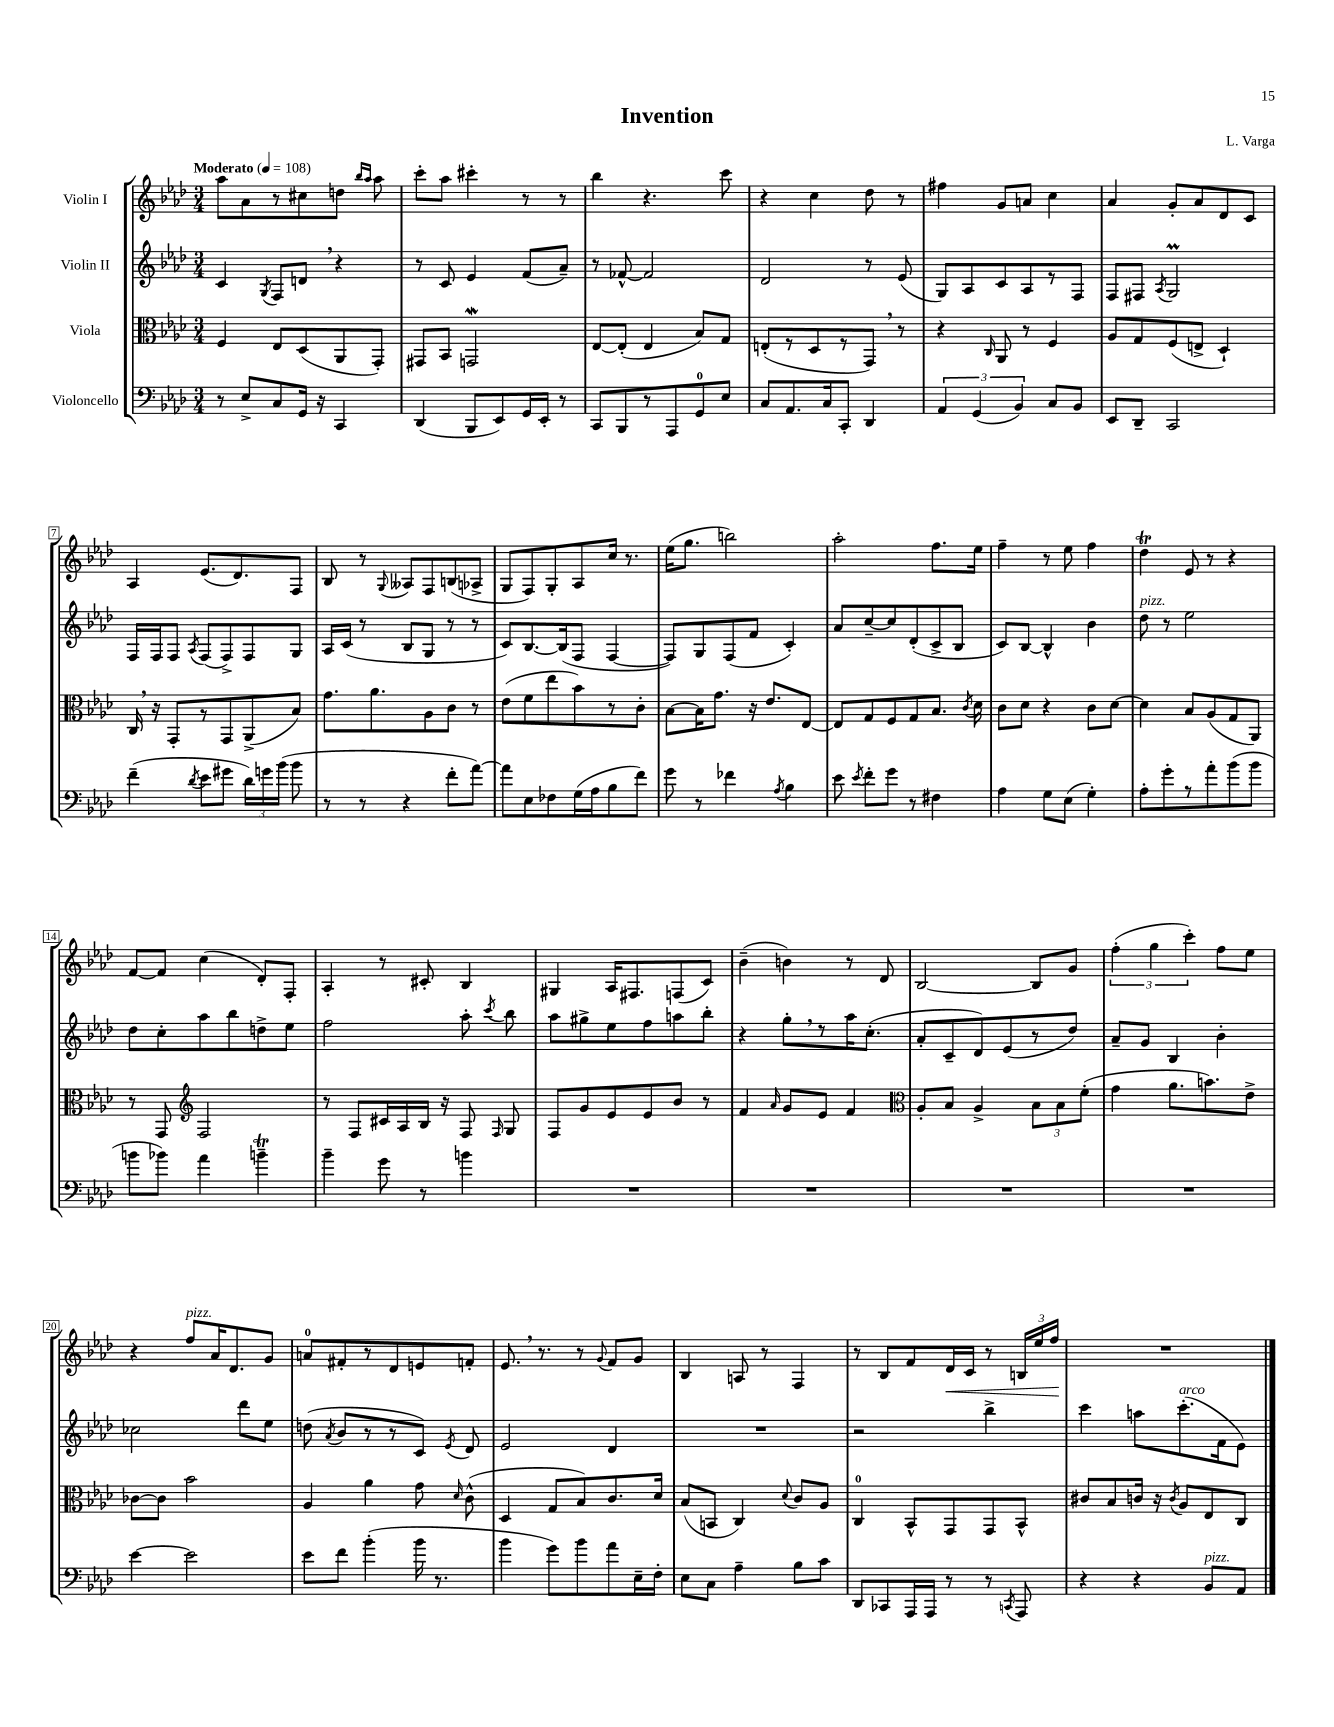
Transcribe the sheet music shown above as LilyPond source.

\header { title = "Invention" composer = "L. Varga" }
<<
\new StaffGroup <<
\new Staff = "s0" \with { instrumentName = "Violin I" } {
    \clef treble \key aes \major \numericTimeSignature \time 3/4 \tempo "Moderato" 4 = 108
    \autoBeamOff aes''8[ aes'8 r8 cis''8 d''8] \grace { bes''16[ aes''16] } aes''8 |
    c'''8[-. aes''8] cis'''4-. r8 r8 |
    bes''4 r4. c'''8 |
    r4 c''4 des''8 r8 |
    fis''4 g'8[ a'8] c''4 |
    aes'4 g'8[-. aes'8 des'8 c'8] |
    aes4 ees'8.[( des'8.) f8] |
    bes8 r8 \appoggiatura { g8 } aeses8[ f8 b8( aes8]-> |
    g8[ f8) g8-. aes8 c''16] r8. |
    ees''16[( g''8.] b''2) |
    aes''2-. f''8.[ ees''16] |
    f''4-- r8 ees''8 f''4 |
    des''4\trill ees'8 r8 r4 |
    f'8[~ f'8] c''4( des'8[-.) f8]-. |
    aes4-. r8 cis'8-. bes4 |
    gis4 aes16[ fis8. f8( c'8]) |
    bes'4--( b'4) r8 des'8 |
    bes2~ bes8[ g'8] |
    \tuplet 3/2 { f''4-.( g''4 c'''4-.) } f''8[ ees''8] |
    r4 f''8[^\markup { \italic "pizz." } aes'16 des'8. g'8] |
    a'8[-0 fis'8-. r8 des'8 e'8 f'8]-. |
    ees'8. \breathe r8. r8 \appoggiatura { g'8 } f'8[ g'8] |
    bes4 a8 r8 f4 |
    r8 bes8[ f'8 des'16\< c'16] r8 \tuplet 3/2 { b16[ ees''16 f''16]\! } |
    R2. \bar "|." |
}
\new Staff = "s1" \with { instrumentName = "Violin II" } {
    \clef treble \key aes \major \numericTimeSignature \time 3/4
    \autoBeamOff c'4 \acciaccatura { g8 } f8[ d'8] \breathe r4 |
    r8 c'8 ees'4 f'8[( aes'8]--) |
    r8 fes'8~-^ fes'2 |
    des'2 r8 ees'8( |
    g8[) aes8 c'8 aes8 r8 f8] |
    f8[ fis8] \acciaccatura { aes8 } g2\prall |
    f16[ f16 f8] \acciaccatura { aes8 } f8[( f8->) f8 g8] |
    aes16[ c'16]( r8 bes8[ g8] r8 r8 |
    c'8[) bes8.~ bes16( f8] f4~ |
    f8[) g8 f8( f'8] c'4-.) |
    aes'8[ c''8~-- c''8 des'8-.( c'8-> bes8] |
    c'8[) bes8]~ bes4-^ bes'4 |
    des''8^\markup { \italic "pizz." } r8 ees''2 |
    des''8[ c''8-. aes''8 bes''8 d''8-> ees''8] |
    f''2 aes''8-. \acciaccatura { c'''8 } bes''8 |
    aes''8[ gis''8-> ees''8 f''8 a''8 bes''8]-. |
    r4 g''8[-. \breathe r8 aes''16 c''8.]-.( |
    aes'8[-. c'8-- des'8) ees'8( r8 des''8]) |
    aes'8[-- g'8] bes4 bes'4-. |
    ces''2 des'''8[ ees''8] |
    d''8( \acciaccatura { aes'8 } bes'8[ r8 r8 c'8]) \acciaccatura { ees'8 } des'8 |
    ees'2 des'4 |
    R2. |
    r2 bes''4-> |
    c'''4 a''8[ c'''8.-.^\markup { \italic "arco" }( f'16 ees'8]) \bar "|." |
}
\new Staff = "s2" \with { instrumentName = "Viola" } {
    \clef alto \key aes \major \numericTimeSignature \time 3/4
    \autoBeamOff f4 ees8[ des8( aes,8 g,8]-.) |
    gis,8[ bes,8] g,2\mordent |
    ees8[~ ees8]-.( ees4 bes8[) g8] |
    e8[-.( r8 des8 r8 g,8]) \breathe r8 |
    r4 \grace { c16 } aes,8 r8 f4 |
    aes8[ g8 f8( e8]-> des4-!) |
    c16 \breathe r16 g,8[-. r8 g,8 aes,8->( bes8]) |
    g'8.[ aes'8. aes8 c'8] r8 |
    ees'8[( f'8 ees''8 bes'8) r8 c'8]-. |
    bes8[~ bes16 g'8.] r16 ees'8.[ ees8]~ |
    ees8[ g8 f8 g8 bes8.] \acciaccatura { c'8 } des'16 |
    c'8[ des'8] r4 c'8[ des'8]~ |
    des'4 bes8[ aes8( g8 aes,8]) |
    r8 g,8 \clef treble f2 |
    r8 f8[ cis'16 aes16 bes16] r16 f8 \grace { f16 } g8 |
    f8[ g'8 ees'8 ees'8 bes'8] r8 |
    f'4 \grace { aes'16 } g'8[ ees'8] f'4 |
    \clef alto aes8[-. bes8] aes4-> \tuplet 3/2 { bes8[ bes8 f'8]-.( } |
    g'4 aes'8.[ b'8.) ees'8]-> |
    ces'8[~ ces'8] bes'2 |
    aes4 aes'4 g'8 \grace { des'16 } c'8-^( |
    des4 g8[ bes8) c'8. des'16] |
    bes8[( b,8] c4) \appoggiatura { des'8 } c'8[ aes8] |
    c4-0 bes,8[-^ g,8 g,8 bes,8]-^ |
    cis'8[ bes8 c'16] r16 \acciaccatura { c'8 } aes8[ ees8 c8] \bar "|." |
}
\new Staff = "s3" \with { instrumentName = "Violoncello" } {
    \clef bass \key aes \major \numericTimeSignature \time 3/4
    \autoBeamOff r8 ees8[-> c8 g,16] r16 c,4 |
    des,4( bes,,8[ ees,8) g,16 ees,16]-. r8 |
    c,8[ bes,,8 r8 aes,,8 g,8-0 ees8] |
    c8[ aes,8. c16 c,8]-. des,4 |
    \tuplet 3/2 { aes,4 g,4( bes,4) } c8[ bes,8] |
    ees,8[ des,8]-- c,2 |
    f'4--( \acciaccatura { des'8 } ees'8[ gis'8] \tuplet 3/2 { des'16[) g'16 bes'16]( } bes'8 |
    r8 r8 r4 f'8[-. aes'8]~) |
    aes'8[ ees8 fes8 g16( aes16 bes8 f'8]) |
    g'8 r8 fes'4 \acciaccatura { aes8 } bes4 |
    ees'8 \acciaccatura { ees'8 } f'8[-. g'8] r8 fis4 |
    aes4 g8[ ees8]( g4-.) |
    aes8[-. g'8-. r8 aes'8-. bes'8( bes'8] |
    b'8[ bes'8]) aes'4 b'4--\trill |
    bes'4-- g'8 r8 b'4 |
    R2. |
    R2. |
    R2. |
    R2. |
    ees'4~ ees'2 |
    ees'8[ f'8] bes'4-.( bes'16 r8. |
    bes'4 g'8[) bes'8 aes'8 ees16-- f16]-. |
    ees8[ c8] aes4-- bes8[ c'8] |
    des,8[ ces,8 aes,,16 aes,,16] r8 r8 \acciaccatura { c,8 } aes,,8 |
    r4 r4 bes,8[^\markup { \italic "pizz." } aes,8] \bar "|." |
}
>>
>>
\layout { \context { \Score \override BarNumber.stencil = #(make-stencil-boxer 0.1 0.3 ly:text-interface::print) } }
